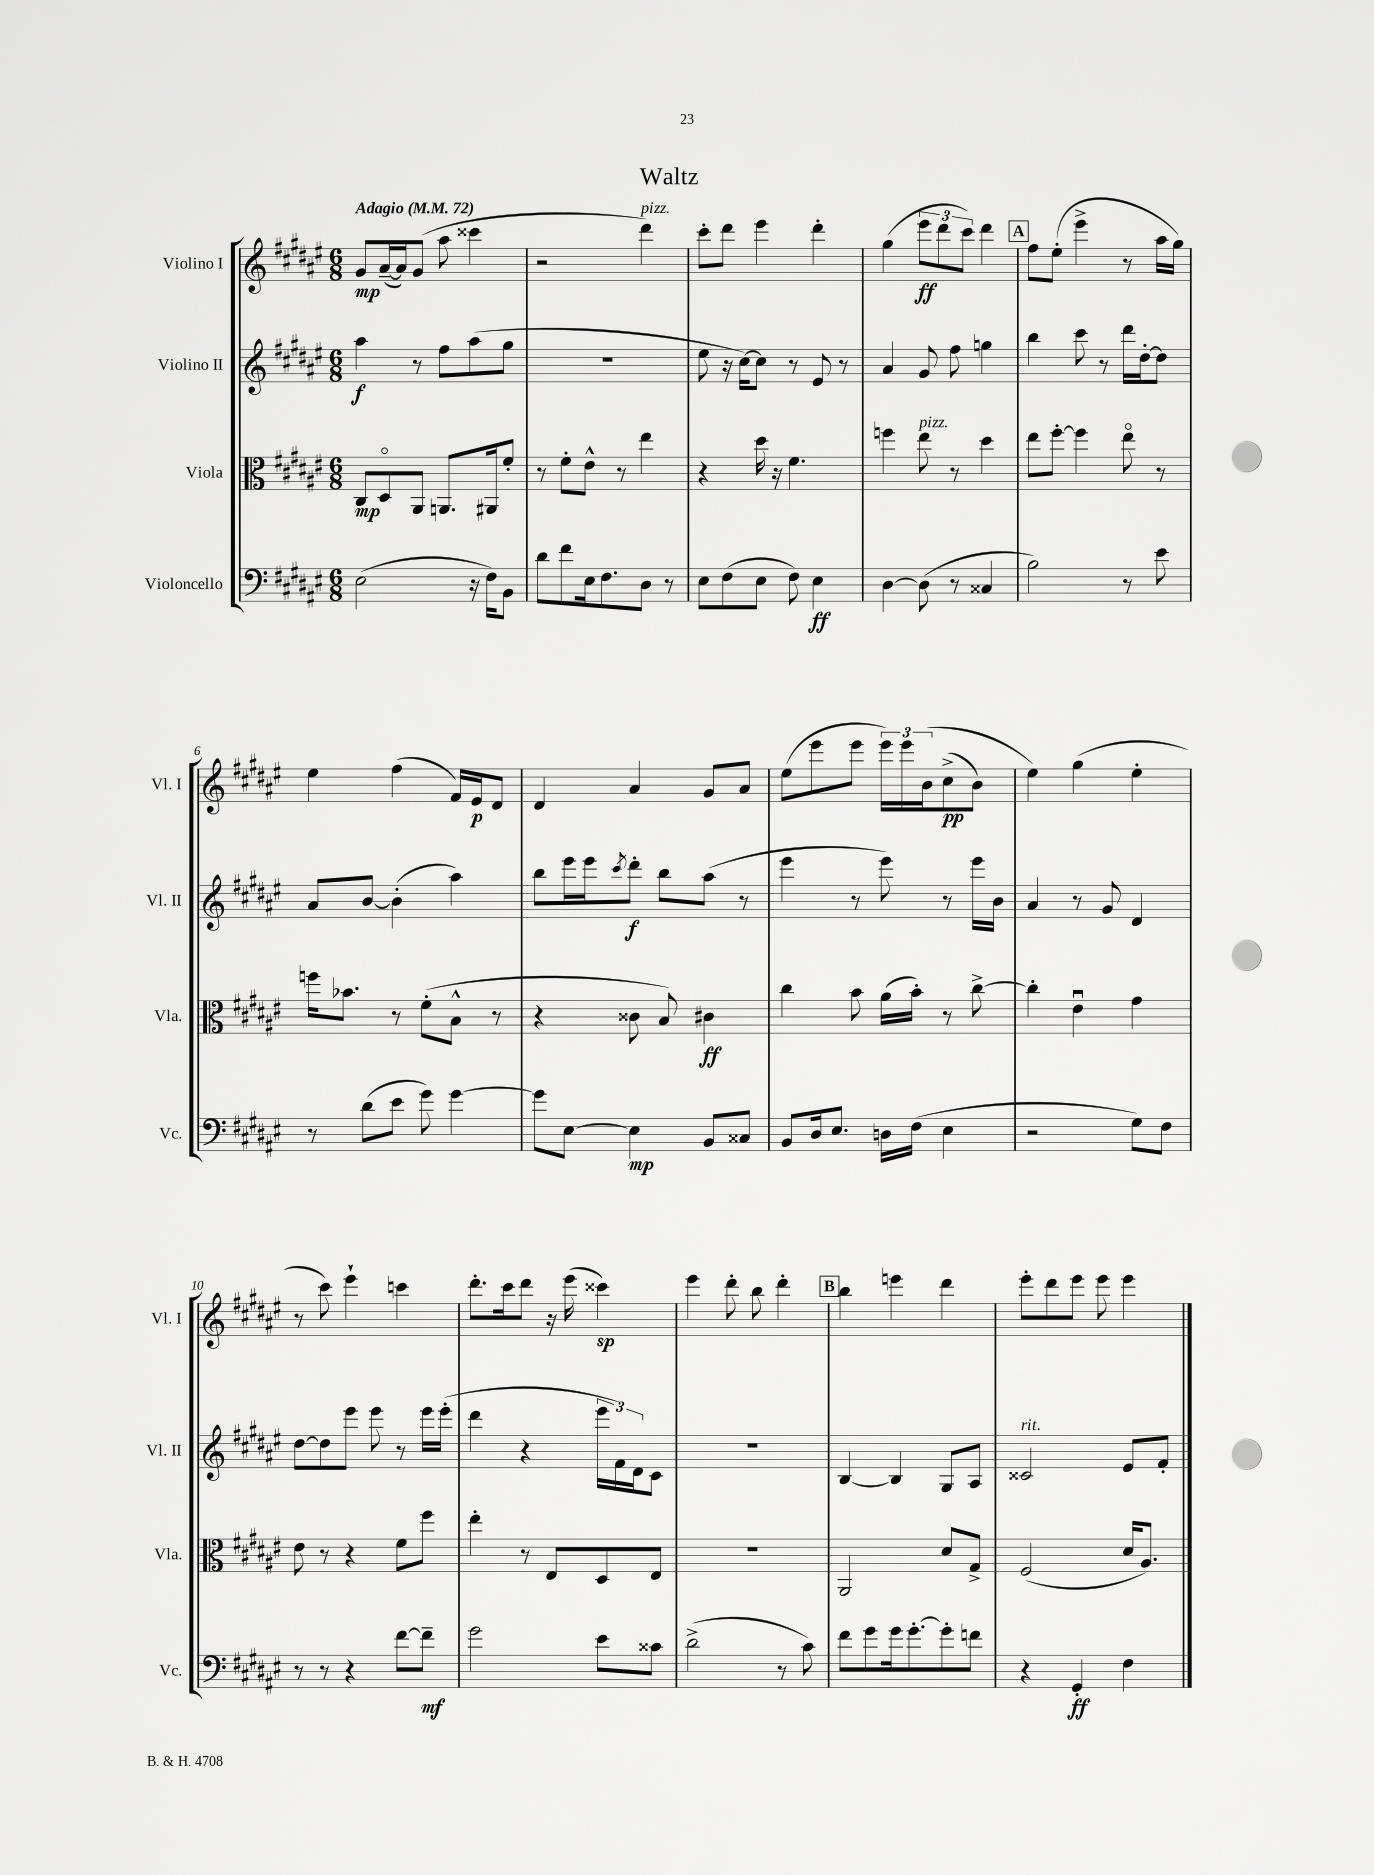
\header { title = "Waltz" }
<<
\new StaffGroup <<
\new Staff = "s0" \with { instrumentName = "Violino I" shortInstrumentName = "Vl. I" } {
    \clef treble \key fis \major \numericTimeSignature \time 6/8 \tempo "Adagio" 4 = 72
    gis'8\mp ais'16~--( ais'16) gis'8( ais''8 cisis'''4 |
    r2 dis'''4^\markup { \italic "pizz." }) |
    cis'''8-. dis'''8 eis'''4 dis'''4-. |
    gis''4( \tuplet 3/2 { eis'''8\ff dis'''8 cis'''8) } dis'''4 |
    \mark \markup { \box "A" } fis''8 eis''8-.( eis'''4-> r8 ais''16 gis''16) |
    eis''4 fis''4( fis'16) eis'16\p dis'8 |
    dis'4 ais'4 gis'8 ais'8 |
    eis''8( eis'''8 eis'''8 \tuplet 3/2 { eis'''16) eis'''16 b'16\( } cis''8->\pp( b'8) |
    eis''4\) gis''4( eis''4-. |
    r8 cis'''8) eis'''4-! c'''4 |
    dis'''8.-. cis'''16 dis'''8 r16 eis'''16( cisis'''4\sp) |
    eis'''4 dis'''8-. b''8 dis'''4-. |
    \mark \markup { \box "B" } b''4 e'''4 dis'''4 |
    eis'''8-. dis'''8 eis'''8 eis'''8 eis'''4 \bar "|." |
}
\new Staff = "s1" \with { instrumentName = "Violino II" shortInstrumentName = "Vl. II" } {
    \clef treble \key fis \major \numericTimeSignature \time 6/8
    ais''4\f r8 fis''8 ais''8( gis''8 |
    R2. |
    eis''8 r16 cis''16~) cis''8 r8 eis'8 r8 |
    ais'4 gis'8 fis''8 g''4 |
    \mark \markup { \box "A" } b''4 cis'''8 r8 dis'''16 dis''16~-. dis''8 |
    ais'8 b'8~ b'4-.( ais''4) |
    b''8 eis'''16 eis'''16 \acciaccatura { cis'''8 } dis'''8-.\f b''8 ais''8( r8 |
    eis'''4 r8 eis'''8) r8 eis'''16 b'16 |
    ais'4 r8 gis'8 dis'4 |
    dis''8~ dis''8 eis'''8 eis'''8 r8 eis'''16 eis'''16-.( |
    dis'''4 r4 \tuplet 3/2 { eis'''16 fis'16) dis'16 } cis'8 |
    R2. |
    \mark \markup { \box "B" } b4~ b4 gis8 ais8 |
    cisis'2^\markup { \italic "rit." } eis'8 fis'8-. \bar "|." |
}
\new Staff = "s2" \with { instrumentName = "Viola" shortInstrumentName = "Vla." } {
    \clef alto \key fis \major \numericTimeSignature \time 6/8
    cis8\mp dis8\flageolet ais,8 a,8. ais,16 fis'8-. |
    r8 fis'8-. eis'8-^ r8 eis''4 |
    r4 dis''16 r16 fis'4. |
    f''4 eis''8^\markup { \italic "pizz." } r8 dis''4 |
    \mark \markup { \box "A" } eis''8 fis''8~-. fis''4 eis''8\flageolet r8 |
    f''16 bes'8. r8 fis'8-.( b8-^ r8 |
    r4 cisis'8 b8) cis'4\ff |
    cis''4 b'8 ais'16( b'16-.) r8 cis''8~-> |
    cis''4-. eis'4\downbow gis'4 |
    eis'8 r8 r4 fis'8 fis''8 |
    eis''4-. r8 eis8 dis8 eis8 |
    R2. |
    \mark \markup { \box "B" } ais,2 dis'8 gis8-> |
    fis2( dis'16 ais8.) \bar "|." |
}
\new Staff = "s3" \with { instrumentName = "Violoncello" shortInstrumentName = "Vc." } {
    \clef bass \key fis \major \numericTimeSignature \time 6/8
    eis2( r16 fis16) b,8 |
    dis'8 fis'8 eis16 fis8. dis8 r8 |
    eis8 fis8( eis8 fis8) eis4\ff |
    dis4~ dis8( r8 cisis4 |
    \mark \markup { \box "A" } b2) r8 eis'8 |
    r8 dis'8( eis'8 gis'8) gis'4~ |
    gis'8 eis8~ eis4\mp b,8 cisis8 |
    b,8 dis16 eis8. d16 fis16( eis4 |
    r2 gis8) fis8 |
    r8 r8 r4 fis'8~ fis'8--\mf |
    gis'2 eis'8 cisis'8 |
    dis'2->( r8 cis'8) |
    \mark \markup { \box "B" } fis'8 gis'8 gis'16 gis'8.~-. gis'8-. f'8 |
    r4 gis,4-.\ff fis4 \bar "|." |
}
>>
>>
